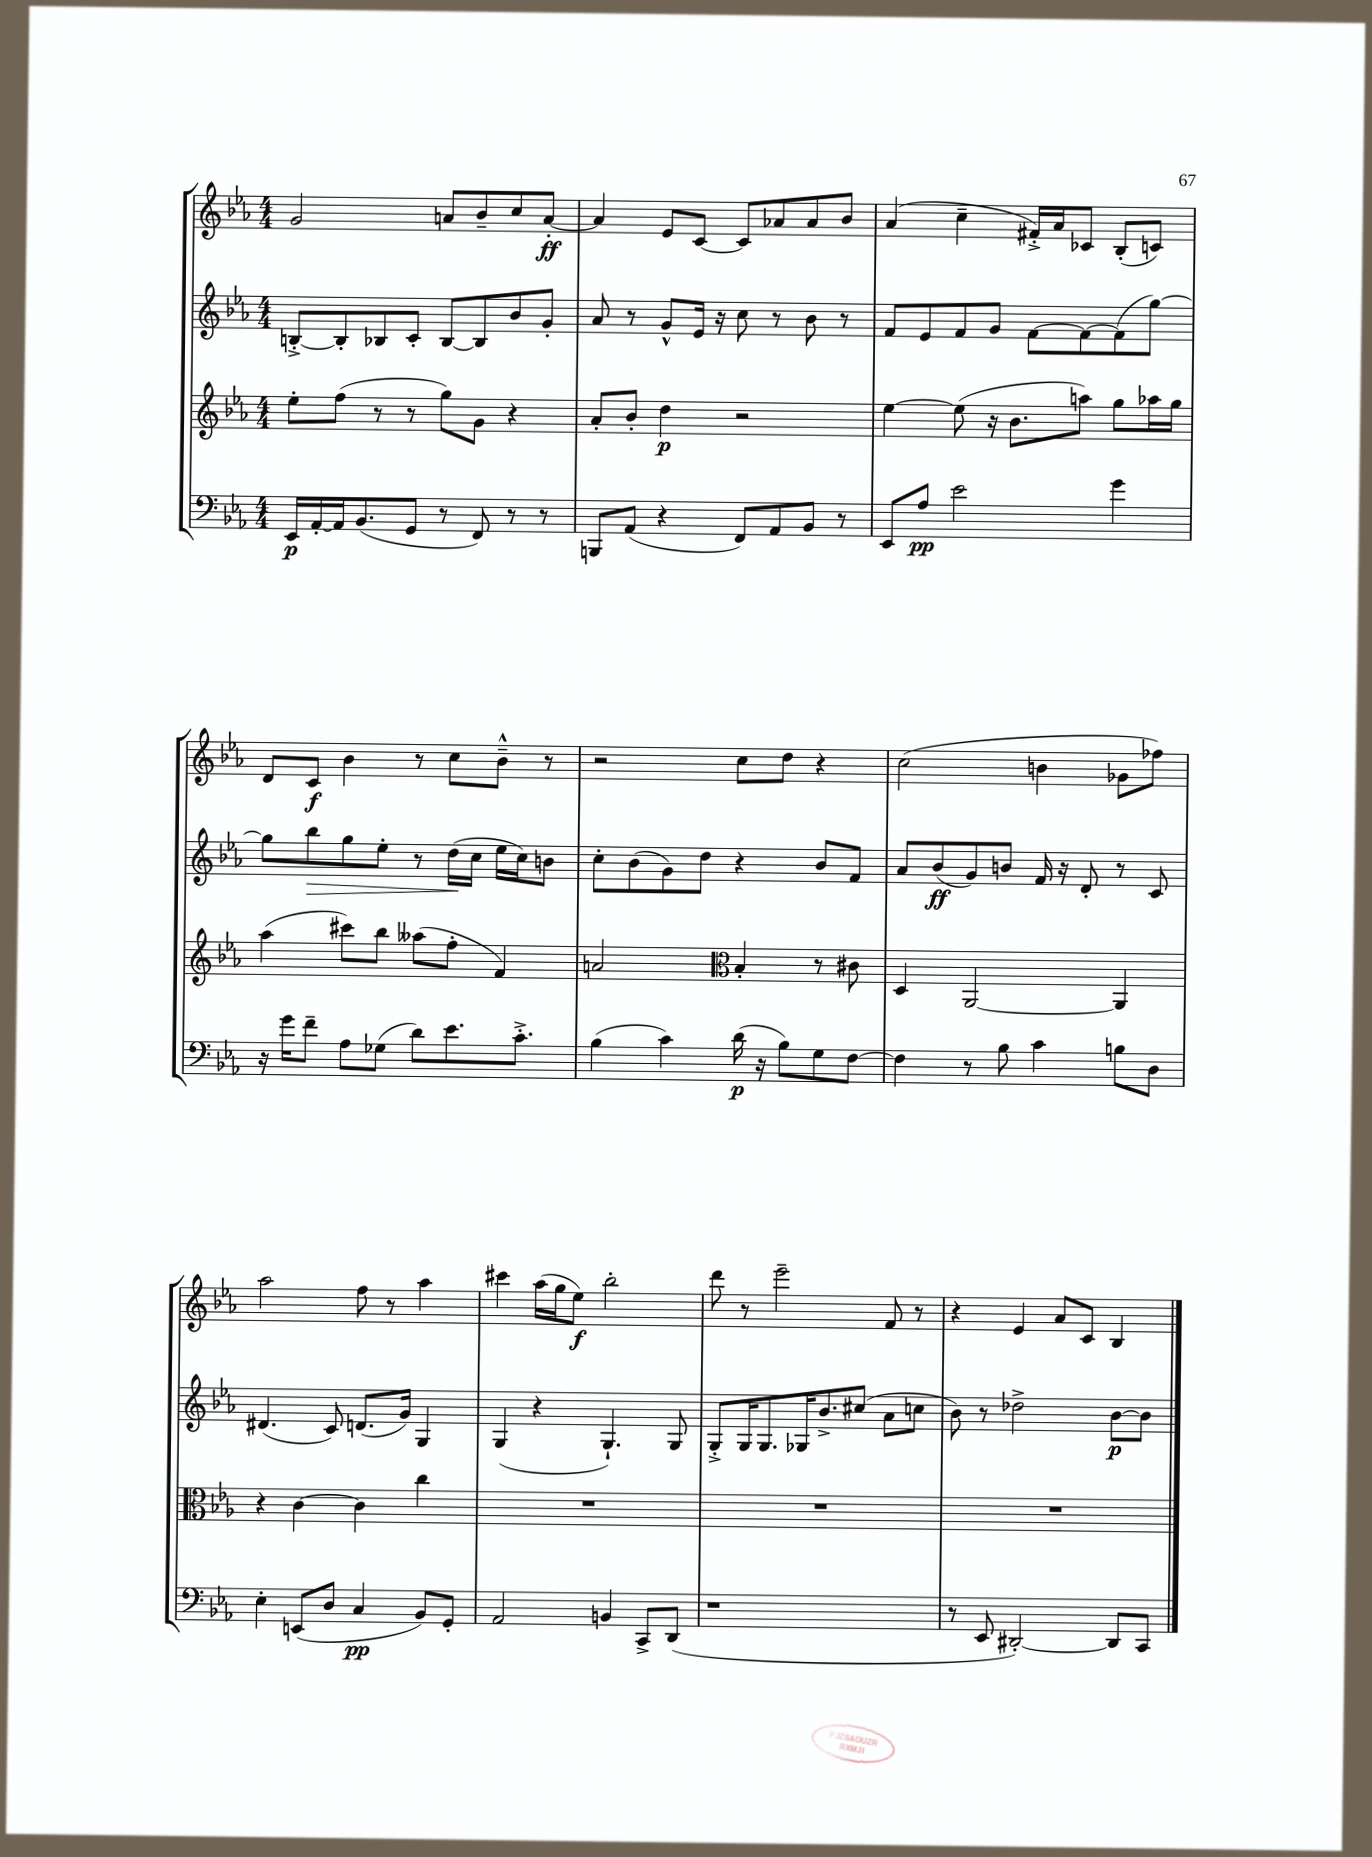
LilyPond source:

<<
\new StaffGroup <<
\new Staff = "s0" {
    \clef treble \key ees \major \numericTimeSignature \time 4/4
    g'2 a'8 bes'8-- c''8 a'8~-.\ff |
    a'4 ees'8 c'8~ c'8 aes'8 aes'8 bes'8 |
    aes'4( c''4-- fis'16-.->) aes'16 ces'8 bes8-.( c'8) |
    d'8 c'8\f bes'4 r8 c''8 bes'8---^ r8 |
    r2 c''8 d''8 r4 |
    c''2( b'4 ges'8 fes''8) |
    aes''2 f''8 r8 aes''4 |
    cis'''4 aes''16( g''16 ees''8\f) bes''2-. |
    d'''8 r8 ees'''2-- f'8 r8 |
    r4 ees'4 aes'8 c'8 bes4 \bar "|." |
}
\new Staff = "s1" {
    \clef treble \key ees \major \numericTimeSignature \time 4/4
    b8~-.-> b8-. bes8 c'8-. bes8~ bes8 bes'8 g'8-. |
    aes'8 r8 g'8-^ ees'16 r16 c''8 r8 bes'8 r8 |
    f'8 ees'8 f'8 g'8 f'8~ f'8~ f'8( g''8~) |
    g''8 bes''8\> g''8 ees''8-. r8 d''16\!( c''16 ees''16 c''16) b'8 |
    c''8-. bes'8( g'8) d''8 r4 bes'8 f'8 |
    aes'8 bes'8\ff( g'8) b'8 f'16 r16 d'8-. r8 c'8 |
    dis'4.( c'8) d'8.( g'16) g4 |
    g4( r4 g4.-!) g8 |
    g8-.-> g16 g8. ges16 bes'8.-> cis''8( aes'8 c''8 |
    bes'8) r8 des''2-> bes'8~\p bes'8 \bar "|." |
}
\new Staff = "s2" {
    \clef treble \key ees \major \numericTimeSignature \time 4/4
    ees''8-. f''8( r8 r8 g''8) g'8 r4 |
    aes'8-. bes'8-. d''4\p r2 |
    ees''4~ ees''8( r16 bes'8. a''8) g''8 aes''16 g''16 |
    aes''4( cis'''8) bes''8 aeses''8( f''8-. f'4) |
    a'2 \clef alto bes4-. r8 cis'8 |
    d4 aes,2~ aes,4 |
    r4 c'4~ c'4 c''4 |
    R1 |
    R1 |
    R1 \bar "|." |
}
\new Staff = "s3" {
    \clef bass \key ees \major \numericTimeSignature \time 4/4
    ees,16\p aes,16~-. aes,16 bes,8.( g,8 r8 f,8) r8 r8 |
    b,,8 aes,8( r4 f,8) aes,8 bes,8 r8 |
    ees,8 aes8\pp ees'2 g'4 |
    r16 g'16 f'8-- aes8 ges8( d'8) ees'8. c'8.-.-> |
    bes4( c'4) d'16\p( r16 bes8) g8 f8~ |
    f4 r8 bes8 c'4 b8 d8 |
    ees4-. e,8( d8 c4\pp bes,8) g,8-. |
    aes,2 b,4 c,8-> d,8( |
    r1 |
    r8 ees,8 dis,2~-.) dis,8 c,8 \bar "|." |
}
>>
>>
\layout { \context { \Score \remove "Bar_number_engraver" } }
